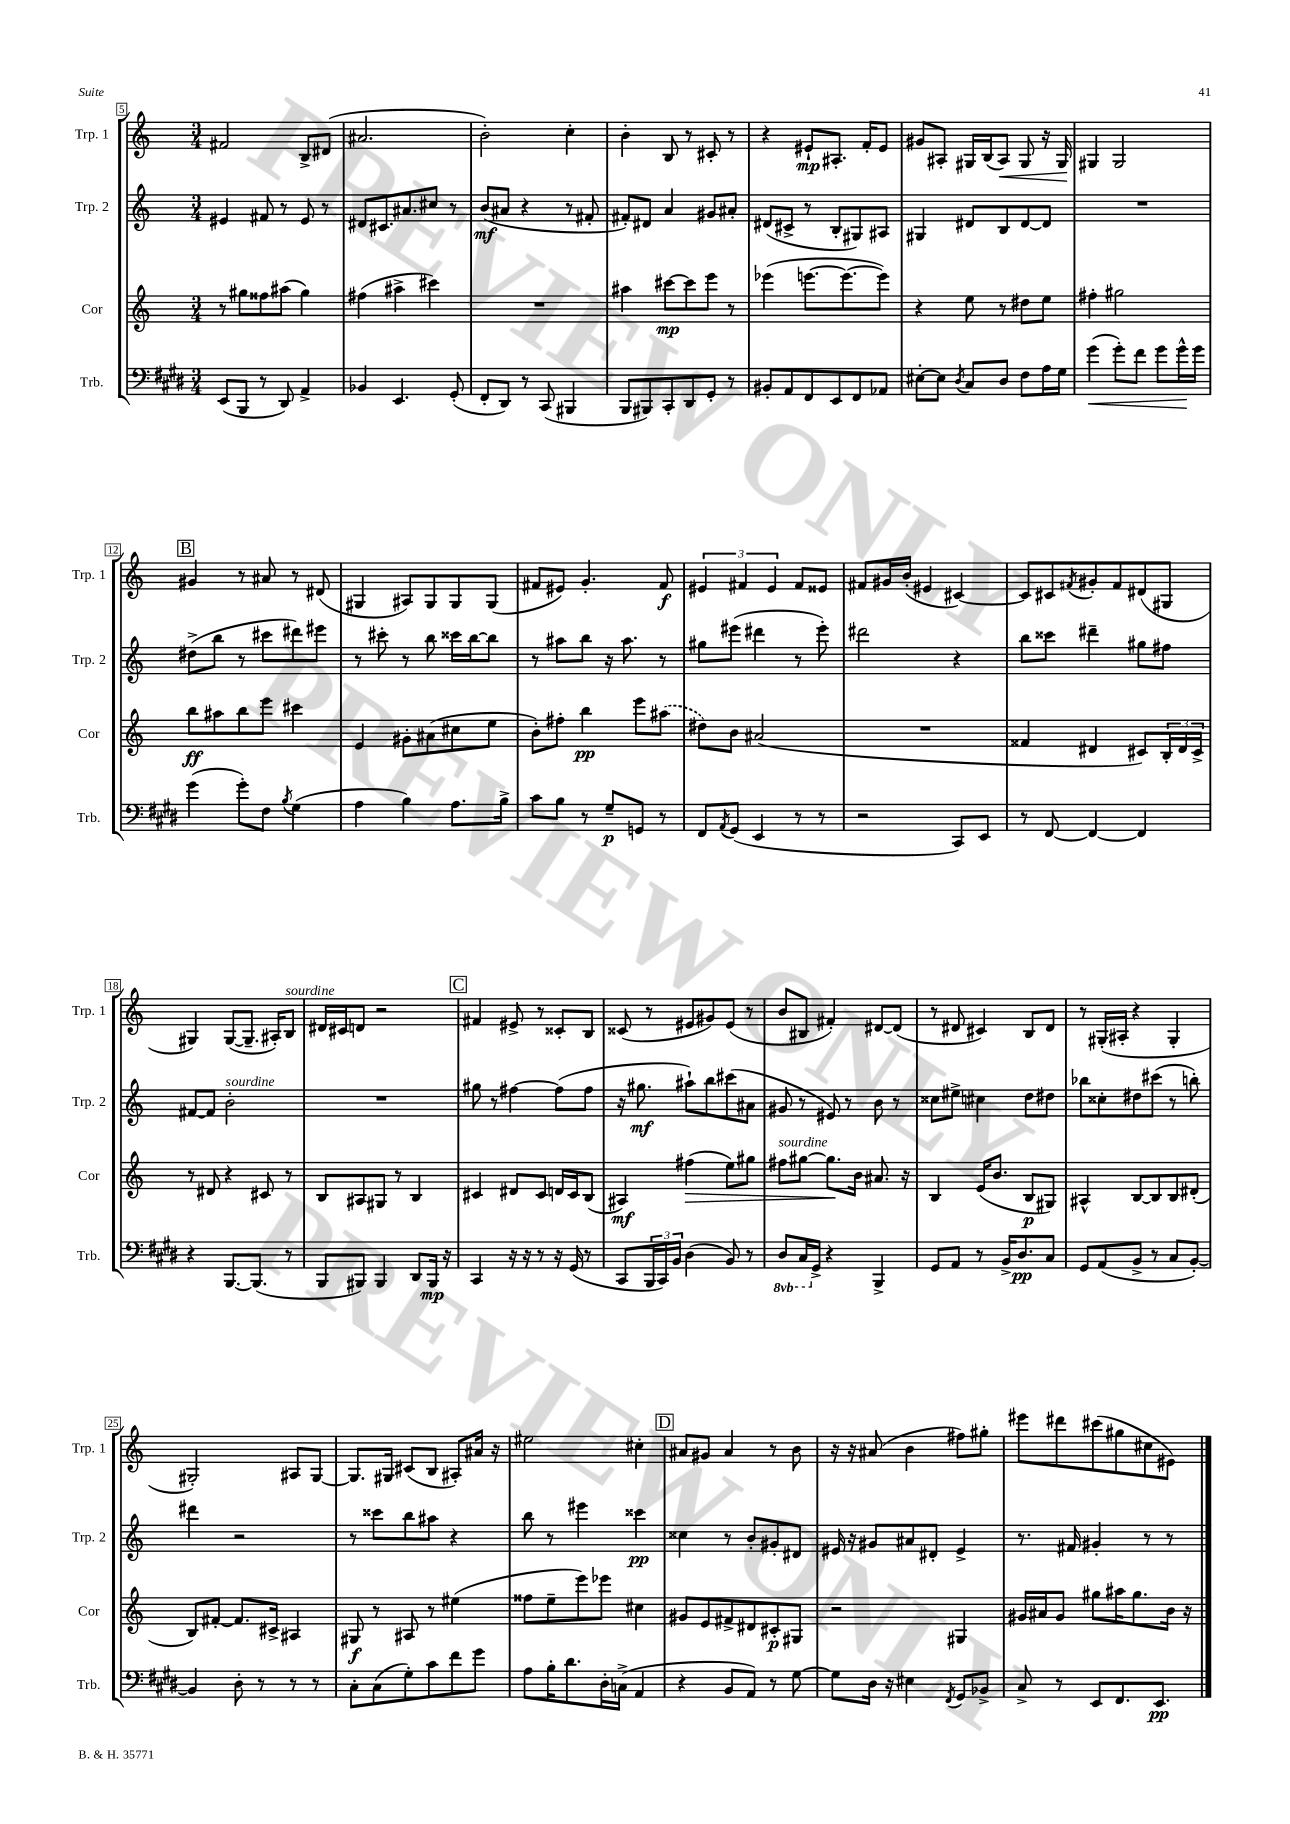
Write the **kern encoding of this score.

**kern	**dynam	**kern	**dynam	**kern	**dynam	**kern	**dynam
*part4	*part4	*part3	*part3	*part2	*part2	*part1	*part1
*staff4	*staff4	*staff3	*staff3	*staff2	*staff2	*staff1	*staff1
*I"Trb.	*	*I"Cor	*	*I"Trp. 2	*	*I"Trp. 1	*
*I'Trb.	*	*I'Cor	*	*I'Trp. 2	*	*I'Trp. 1	*
*clefF4	*	*clefG2	*	*clefG2	*	*clefG2	*
*k[f#c#g#d#]	*	*k[]	*	*k[]	*	*k[]	*
*M3/4	*	*M3/4	*	*M3/4	*	*M3/4	*
=5	=5	=5	=5	=5	=5	=5	=5
(8EE/L	.	8r	.	4e#X/	.	2f#X/	.
8BBB/J	.	8gg#X\L	.	.	.	.	.
8r	.	8ff##X\	.	8f#X/	.	.	.
8DD#/)	.	(8aa#X\J	.	8r	.	.	.
4AA^/	.	4gg#\)	.	8e#/	.	8B^/L	.
.	.	.	.	8r	.	(8d#X/J	.
=6	=6	=6	=6	=6	=6	=6	=6
4BB-X/	.	(4ff#X\	.	8d#X/L	.	2.a#X/	.
.	.	.	.	8.c#X/	.	.	.
4.EE/	.	4aa#X^\	.	.	.	.	.
.	.	.	.	8.a#X/	.	.	.
.	.	4ccc#X\)	.	8cc#X/J	.	.	.
(8GG#'/	.	.	.	8r	.	.	.
=7	=7	=7	=7	=7	=7	=7	=7
8FF#'/L	.	2.r	.	(8b/L	mf	2b'\)	.
8DD#/J)	.	.	.	8a#X/J	.	.	.
8r	.	.	.	4r	.	.	.
(8CC#/	.	.	.	.	.	.	.
4BBB#X/	.	.	.	8r	.	4cc'\	.
.	.	.	.	8f#X'/	.	.	.
=8	=8	=8	=8	=8	=8	=8	=8
8BBB/L	.	4aa#X\	.	8f#X'/L)	.	4b'\	.
8BBB#X/)	.	.	.	8d#X/J	.	.	.
8CC#'/	.	[8ccc#X\L	mp	4a/	.	8B/	.
8DD#/	.	8ccc#\]	.	.	.	8r	.
8GG#'/J	.	8eee\J	.	8g#X/L	.	8c#X'/	.
8r	.	8r	.	8a#X'/J	.	8r	.
=9	=9	=9	=9	=9	=9	=9	=9
8BB#X'/L	.	(4eee-X\	.	(8d#X/L	.	4r	.
8AA/	.	.	.	8c#X^/J	.	.	.
8FF#/	.	[8.eeen\L	.	8r	.	8e#X`/L	mp
8EE/	.	.	.	8B'/L	.	8.A#X'/J	.
.	.	8.eee\_	.	.	.	.	.
8FF#/	.	.	.	8G#X/)	.	.	.
.	.	.	.	.	.	16f'/KL	.
8AA-X/J	.	8eee\J])	.	8A#X/J	.	8e#/J	.
=10	=10	=10	=10	=10	=10	=10	=10
[8E#X'\L	.	4r	.	4G#X/	.	8g#X/L	.
8E#\J]	.	.	.	.	.	8A#X'/J	.
8qD#/	.	.	.	.	.	.	.
8C#/L	.	8ee\	.	8d#X/L	.	16G#X/LL	.
.	.	.	.	.	.	(16B/J	.
!	!	!	!	!	!	!	!LO:HP:b
8D#/J	.	8r	.	8B/	.	8A#/J)	<
8F#\L	.	8dd#X\L	.	[8d#/	.	8G#/	.
16A\L	.	8ee\J	.	8d#/J]	.	16r	.
16G#\JJ	.	.	.	.	.	16G#/	.
.	.	.	.	.	.	.	[
=11	=11	=11	=11	=11	=11	=11	=11
!	!LO:HP:b	!	!	!	!	!	!
(4g#\	<	4ff#X'\	.	2.r	.	4G#X/	.
8g#'\L)	.	2gg#X\	.	.	.	2G#/	.
8f#\J	.	.	.	.	.	.	.
8g#\L	.	.	.	.	.	.	.
16g#^^\L	.	.	.	.	.	.	.
16g#\JJ	[	.	.	.	.	.	.
!!LO:LB:g=z
!!LO:REH:place=s1:t=B
=12	=12	=12	=12	=12	=12	=12	=12
(4g#\	.	8bb\L	ff	(8dd#X^\L	.	4g#X/	.
.	.	8aa#X\	.	8bb\J	.	.	.
8g#'\L)	.	8bb\	.	8r	.	8r	.
8F#\J	.	8eee\J	.	8ccc#X\L	.	8a#X/	.
8qB/	.	.	.	.	.	.	.
(4G#\	.	4ccc#X\	.	8ddd#X\)	.	8r	.
.	.	.	.	8eee#X\J	.	(8d#X/	.
=13	=13	=13	=13	=13	=13	=13	=13
4A\	.	4e/	.	8r	.	4G#X/	.
.	.	.	.	8ccc#X'\	.	.	.
4B\)	.	8g#X'\L	.	8r	.	8A#X/L)	.
.	.	(8a#X\	.	8bb\	.	8G#/	.
8.A\L	.	8cc#X\	.	16ccc##X\LL	.	8G#/	.
.	.	.	.	[16bb\J	.	.	.
.	.	8ee\J	.	8bb\J]	.	(8G#/J	.
16B^\Jk	.	.	.	.	.	.	.
=14	=14	=14	=14	=14	=14	=14	=14
8c#\L	.	8b'\L)	.	8r	.	8f#X/L	.
8B\J	.	8ff#X'\J	.	8aa#X\L	.	8e#X/J)	.
8r	.	4bb\	pp	8bb\J	.	4.g'/	.
8G#~/L	p	.	.	16r	.	.	.
.	.	.	.	8.aa#\	.	.	.
8GGn/J	.	8eee\L	.	.	.	.	.
8r	.	(8aa#X\J	.	8r	.	8f#/	f
=15	=15	=15	=15	=15	=15	=15	=15
8FF#/L	.	8dd#X\L)	.	8gg#X\L	.	6e#X/	.
8qAA/	.	.	.	.	.	.	.
(8GG#/J	.	8b\J	.	(8eee#X\J	.	.	.
.	.	.	.	.	.	6f#X/	.
4EE/	.	(2a#X/	.	4ddd#X\	.	.	.
.	.	.	.	.	.	6e#/	.
8r	.	.	.	8r	.	8f#/L	.
8r	.	.	.	8eee#'\)	.	8e##X/J	.
=16	=16	=16	=16	=16	=16	=16	=16
2r	.	2.r	.	2ddd#X\	.	8f#X/L	.
.	.	.	.	.	.	16g#X/L	.
.	.	.	.	.	.	(16b'/JJ	.
.	.	.	.	.	.	4e#X/	.
8CC#/L)	.	.	.	4r	.	[4c#X/)	.
8EE/J	.	.	.	.	.	.	.
=17	=17	=17	=17	=17	=17	=17	=17
8r	.	4f##X/	.	8bb\L	.	8c#/L]	.
[8FF#/	.	.	.	8ccc##X\J	.	8c#X/	.
.	.	.	.	.	.	8qf#X/	.
4FF#/_	.	4d#X/	.	4ddd#X~\	.	8g#X'/	.
.	.	.	.	.	.	8f#/	.
4FF#/]	.	8c#X/L)	.	8gg#X\L	.	(8d#X/	.
.	.	24B'/L	.	8ff#X\J	.	8G#X/J	.
.	.	24d#/	.	.	.	.	.
.	.	24c#^/JJ	.	.	.	.	.
!!LO:LB:g=z
=18	=18	=18	=18	=18	=18	=18	=18
4r	.	8r	.	[8f#X/L	.	4G#X/)	.
.	.	8d#X/	.	8f#/J]	.	.	.
!	!	!	!	!LO:TX:a:i:t=sourdine	!	!	!
[8.BBB/L	.	4r	.	2b'\	.	([8G#/L	.
.	.	.	.	.	.	8.G#~/J]	.
(8.BBB/J]	.	.	.	.	.	.	.
.	.	8c#X/	.	.	.	.	.
.	.	.	.	.	.	16A#X'/KL)	.
!	!	!	!	!	!	!LO:TX:a:i:t=sourdine	!
8r	.	8r	.	.	.	8B/J	.
=19	=19	=19	=19	=19	=19	=19	=19
8BBB/L	.	8B/L	.	2.r	.	16d#X/LL	.
.	.	.	.	.	.	16c#X/J	.
8BBB#X/J)	.	8A#X/	.	.	.	8dn/J	.
4BBB#/	.	8G#X/J	.	.	.	2r	.
.	.	8r	.	.	.	.	.
8DD#/L	.	4B/	.	.	.	.	.
16BBB#/Jk	mp	.	.	.	.	.	.
16r	.	.	.	.	.	.	.
!!LO:REH:place=s1:t=C
=20	=20	=20	=20	=20	=20	=20	=20
4CC#/	.	4c#X/	.	8gg#X\	.	4f#X/	.
.	.	.	.	8r	.	.	.
16r	.	8d#X/L	.	[4ff#X\	.	8e#X^/	.
16r	.	.	.	.	.	.	.
8r	.	8c#/J	.	.	.	8r	.
16r	.	16dn/LL	.	(8ff#\L]	.	8c##X'/L	.
(16GG#/	.	16c#/J	.	.	.	.	.
8r	.	(8B/J	.	8ff#\J	.	8B/J	.
=21	=21	=21	=21	=21	=21	=21	=21
8CC#/L	.	4A#X/)	mf	16r	.	(8c##X/	.
.	.	.	.	8.gg#X\	mf	.	.
24BBB/L	.	.	.	.	.	8r	.
24CC#/)	.	.	.	.	.	.	.
24BB/JJ	.	.	.	.	.	.	.
!	!	!	!LO:HP:b	!	!	!	!
(4D#\	.	(4ff#X\	>	8aa#X`\L)	.	8e#X/L	.
.	.	.	.	8bb\	.	8g#X/)	.
8BB/)	.	8ee\L)	.	(8ccc#X\	.	(8e#/J	.
8r	.	8gg#X\J	.	8a#X\J	.	8r	.
=22	=22	=22	=22	=22	=22	=22	=22
*8ba	*	*	*	*	*	*	*
!	!	!LO:TX:a:i:t=sourdine	!	!	!	!	!
8DD#/L	.	8ff#X\L	.	8g#X/	.	8b/L	.
16CC#/L	.	[8gg#X\J	.	8r	.	8B#X/J	.
*X8ba	*	*	*	*	*	*	*
16GG#^/JJ	.	.	.	.	.	.	.
4r	.	8.gg#\L]	.	8e#X/)	.	4f#X'/)	.
.	.	.	.	8r	.	.	.
.	.	16b\Jk	]	.	.	.	.
4BBB^/	.	8.a#X/	.	8b\	.	[8d#X/L	.
.	.	.	.	8r	.	(8d#/J]	.
.	.	16r	.	.	.	.	.
=23	=23	=23	=23	=23	=23	=23	=23
8GG#/L	.	4B/	.	8cc##X\L	.	8r	.
8AA/J	.	.	.	8ee#X^\J	.	8d#X/	.
8r	.	(16e/KL	.	4cc#X\	.	4c#X/)	.
.	.	8.b/J	.	.	.	.	.
16BB^/KL	.	.	.	.	.	.	.
8.D#/	pp	.	.	.	.	.	.
.	.	8B/L	p	8dd\L	.	8B/L	.
8C#/J	.	8G#X/J)	.	8dd#X\J	.	8d#/J	.
=24	=24	=24	=24	=24	=24	=24	=24
8GG#/L	.	4A#X^^/	.	8bb-X\L	.	8r	.
(8AA/	.	.	.	8cc##X'\	.	(16G#X'/LL	.
.	.	.	.	.	.	16A#X'/JJ	.
8BB^/J	.	[8B/L	.	8dd#X\	.	4r	.
8r	.	8B/]	.	(8ccc#X\J	.	.	.
8C#/L	.	8B/	.	8r	.	4G#'/	.
[8BB'/J)	.	(8d#X'/J	.	8bbn'\)	.	.	.
!!LO:LB:g=z
=25	=25	=25	=25	=25	=25	=25	=25
4BB/]	.	8B/L)	.	4ddd#X\	.	2G#X'/)	.
.	.	[8f#X'/J	.	.	.	.	.
8D#'\	.	8.f#/L]	.	2r	.	.	.
8r	.	.	.	.	.	.	.
.	.	16c#X^/Jk	.	.	.	.	.
8r	.	4A#X/	.	.	.	8A#X/L	.
8r	.	.	.	.	.	[8G#/J	.
=26	=26	=26	=26	=26	=26	=26	=26
8C#'\L	.	8G#X/	f	8r	.	8.G#/L]	.
(8C#\	.	8r	.	8ccc##X\L	.	.	.
.	.	.	.	.	.	16G#X/Jk	.
8G#'\)	.	8A#X/	.	8bb\	.	(8c#X/L	.
8c#\	.	8r	.	8aa#X\J	.	8B/J	.
8f#\	.	(4ee#X\	.	4r	.	8A#X'/L)	.
8g#\J	.	.	.	.	.	16a#X/Jk	.
.	.	.	.	.	.	16r	.
=27	=27	=27	=27	=27	=27	=27	=27
8A\L	.	8ff##X\L	.	8bb\	.	2ee#X\	.
16B'\K	.	8ee~\	.	8r	.	.	.
8.d#\	.	.	.	.	.	.	.
.	.	8eee\)	.	4eee#X\	.	.	.
16D#'\L	.	8eee-X\J	.	.	.	.	.
(16Cn^\JJ	.	.	.	.	.	.	.
4AA/	.	4cc#X\	.	4ccc##X\	pp	4cc#X'\	.
!!LO:REH:place=s1:t=D
=28	=28	=28	=28	=28	=28	=28	=28
4r	.	8g#X/L	.	4cc##X\	.	8a#X/L	.
.	.	8e/	.	.	.	8g#X/J	.
8BB/L	.	8f#X^/	.	8r	.	4a#/	.
8AA/J)	.	8d#X/	.	8b'/L	.	.	.
8r	.	8c#X'/	p	8g#X'/	.	8r	.
[8G#\	.	8G#X/J	.	8d#X/J	.	8b\	.
=29	=29	=29	=29	=29	=29	=29	=29
8G#\L]	.	2r	.	16e#X/	.	16r	.
.	.	.	.	16r	.	16r	.
16D#\Jk	.	.	.	8g#X/L	.	(8a#X/	.
16r	.	.	.	.	.	.	.
4E#X\	.	.	.	8a#X/	.	4b\	.
.	.	.	.	8d#X'/J	.	.	.
8qFF#/	.	.	.	.	.	.	.
8GG#/L	.	4G#X/	.	4e#^/	.	8ff#X\L)	.
8BB-X^/J	.	.	.	.	.	8gg#X'\J	.
=30	=30	=30	=30	=30	=30	=30	=30
8C#^/	.	16g#X/LL	.	8.r	.	8eee#X\L	.
.	.	16a#X/J	.	.	.	.	.
8r	.	8g#/J	.	.	.	8ddd#X\	.
.	.	.	.	16f#X/	.	.	.
8EE/L	.	8gg#X\L	.	4g#X'/	.	(8ccc#X\	.
8.FF#/	.	16aa#X\K	.	.	.	8gg#X\	.
.	.	8.gg#\	.	.	.	.	.
.	.	.	.	8r	.	8cc#X\	.
8.EE/J	pp	.	.	.	.	.	.
.	.	16b\Jk	.	8r	.	8e#X\J)	.
.	.	16r	.	.	.	.	.
==	==	==	==	==	==	==	==
*-	*-	*-	*-	*-	*-	*-	*-
